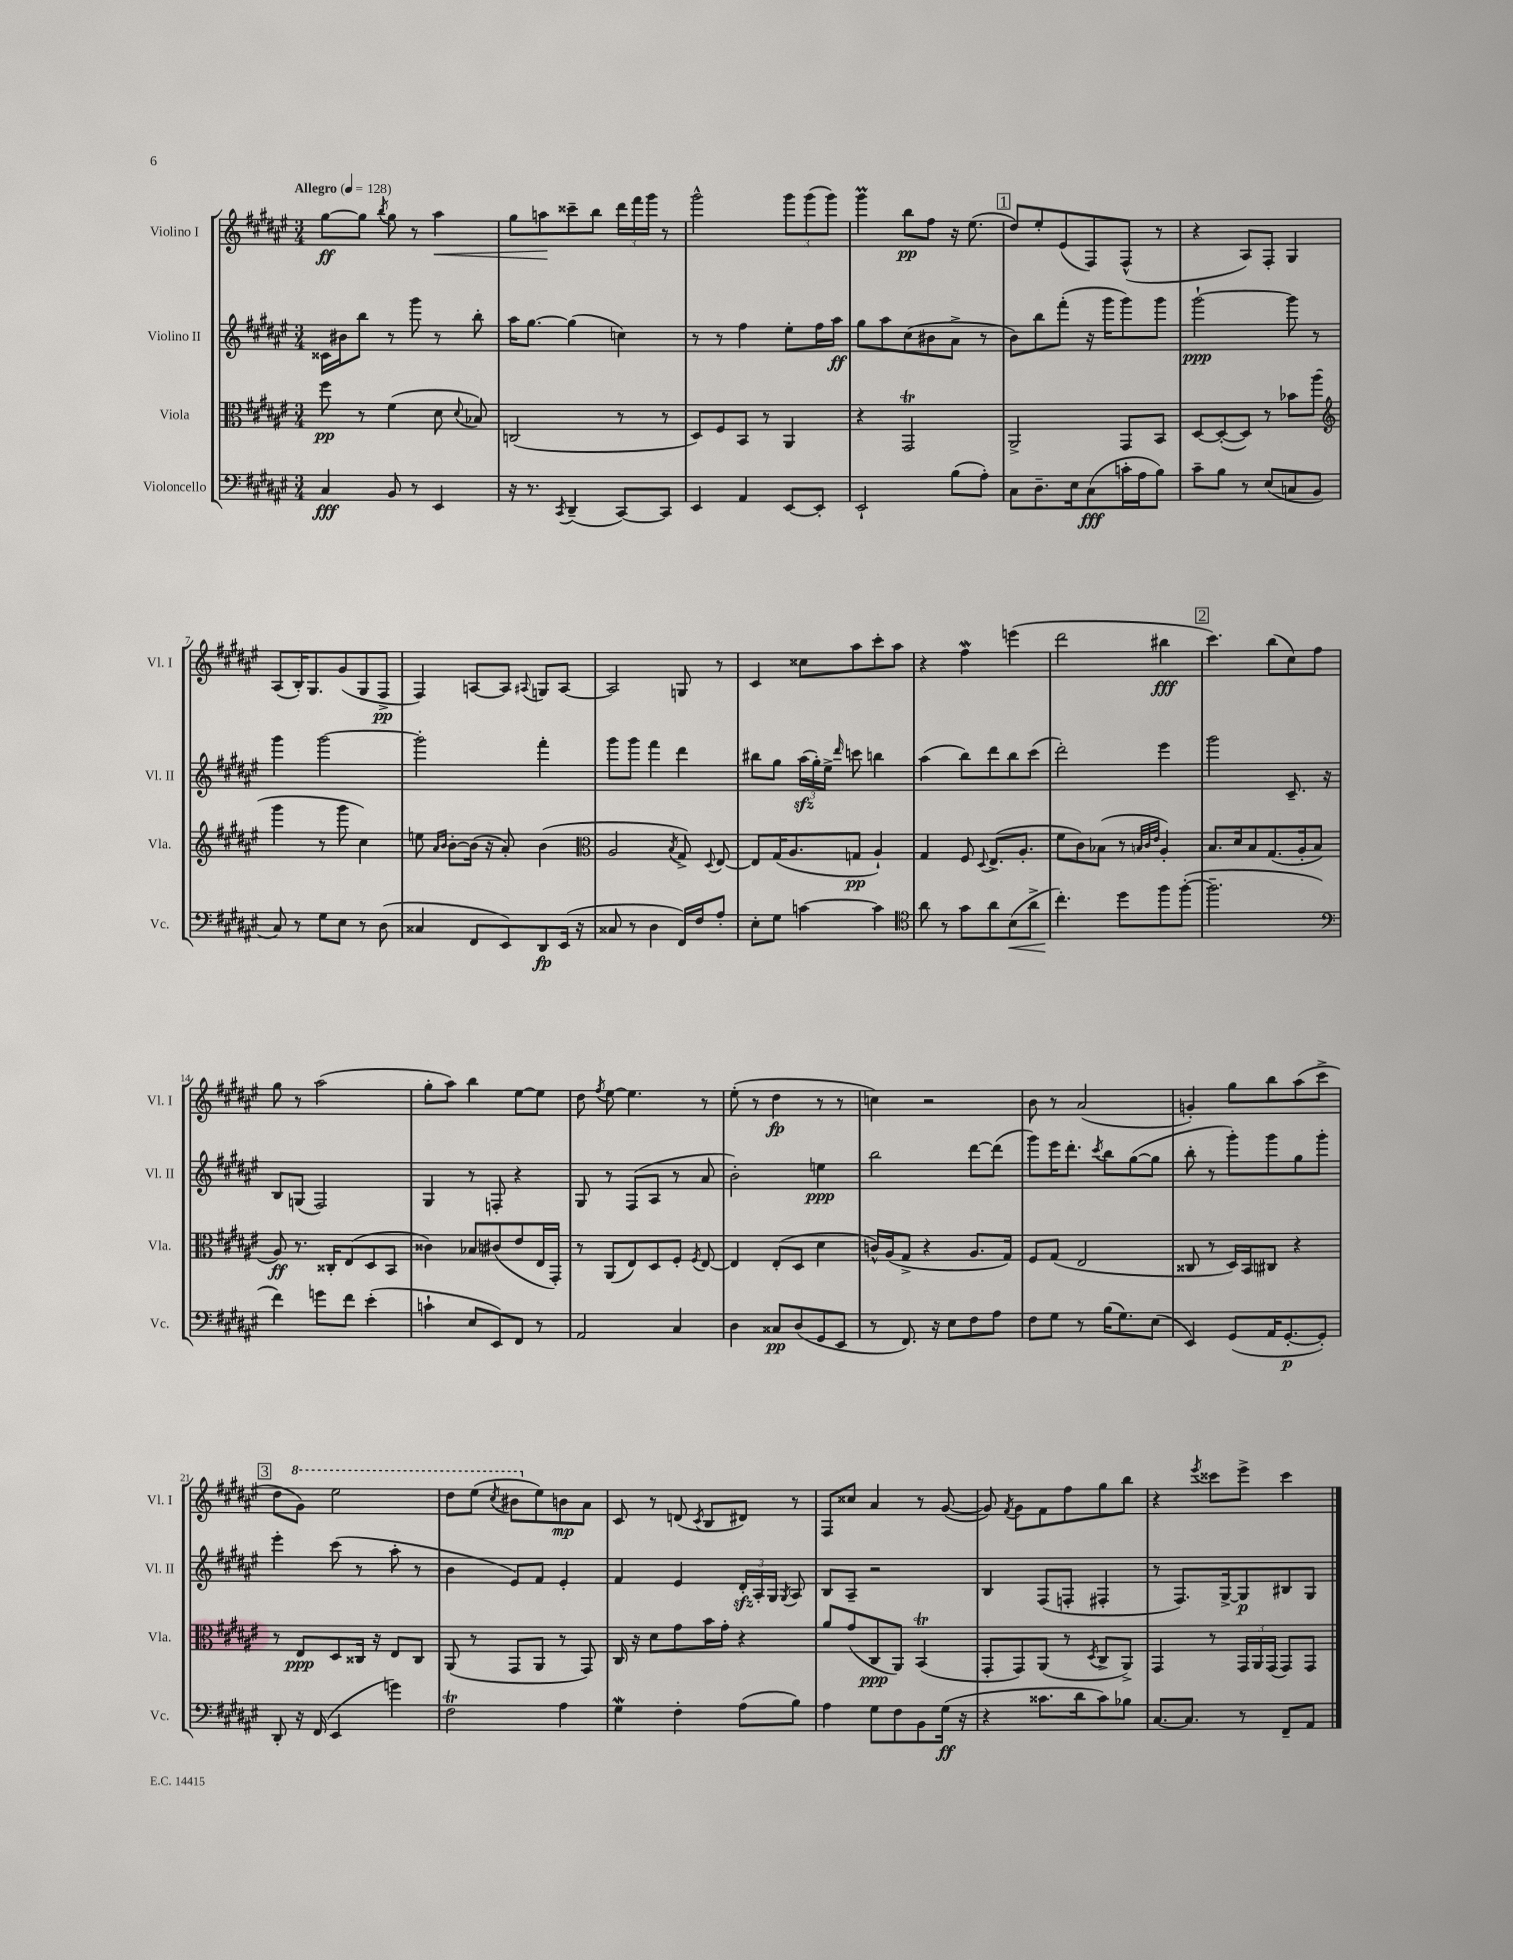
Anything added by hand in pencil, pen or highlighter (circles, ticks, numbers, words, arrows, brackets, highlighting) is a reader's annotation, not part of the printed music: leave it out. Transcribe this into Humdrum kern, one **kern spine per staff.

**kern	**dynam	**kern	**dynam	**kern	**dynam	**kern	**dynam
*part4	*part4	*part3	*part3	*part2	*part2	*part1	*part1
*staff4	*staff4	*staff3	*staff3	*staff2	*staff2	*staff1	*staff1
*I"Violoncello	*	*I"Viola	*	*I"Violino II	*	*I"Violino I	*
*I'Vc.	*	*I'Vla.	*	*I'Vl. II	*	*I'Vl. I	*
*clefF4	*	*clefC3	*	*clefG2	*	*clefG2	*
*k[f#c#g#d#a#e#]	*	*k[f#c#g#d#a#e#]	*	*k[f#c#g#d#a#e#]	*	*k[f#c#g#d#a#e#]	*
*M3/4	*	*M3/4	*	*M3/4	*	*M3/4	*
*MM128	*	*MM128	*	*MM128	*	*MM128	*
=1	=1	=1	=1	=1	=1	=1	=1
!	!	!	!	!	!	!LO:TX:a:B:t=Allegro	!
4C#/	fff	8ff#\	pp	16c##X\LL	.	[8gg#\L	ff
.	.	.	.	16b#X\J	.	.	.
.	.	8r	.	8bb\J	.	8gg#\J]	.
.	.	.	.	.	.	8qbb/	.
8BB/	.	(4f#\	.	8r	.	8gg#\	.
8r	.	.	.	8ggg#\	.	8r	.
!	!	!	!	!	!	!	!LO:HP:b
4EE#/	.	8d#\	.	8r	.	4aa#\	<
.	.	8qqd#/	.	.	.	.	.
.	.	8B-X/)	.	8bb'\	.	.	.
=2	=2	=2	=2	=2	=2	=2	=2
16r	.	(2Cn/	.	16aa#\KL	.	8gg#\L	.
8.r	.	.	.	[8.gg#\J	.	.	.
.	.	.	.	.	.	8aan\	.
8qCC#/	.	.	.	.	.	.	.
(4DD#~/	.	.	.	(4gg#\]	.	8ccc##X~\	[
.	.	.	.	.	.	8bb\J	.
[8CC#/L)	.	8r	.	4ccn\)	.	24ddd#\LL	.
.	.	.	.	.	.	24fff#\	.
.	.	.	.	.	.	24ggg#\JJ	.
8CC#/J]	.	8r	.	.	.	8r	.
=3	=3	=3	=3	=3	=3	=3	=3
4EE#/	.	8D#/L)	.	8r	.	2ggg#^^\	.
.	.	8F#/	.	8r	.	.	.
4AA#/	.	8BB/J	.	4ff#\	.	.	.
.	.	8r	.	.	.	.	.
[8EE#/L	.	4AA#/	.	8ee#'\L	.	12ggg#\L	.
.	.	.	.	.	.	(12ggg#\	.
8EE#'/J]	.	.	.	16ff#\L	.	.	.
.	.	.	.	.	.	12ggg#\J)	.
.	.	.	.	16aa#\JJ	ff	.	.
=4	=4	=4	=4	=4	=4	=4	=4
2EE#`/	.	4r	.	8gg#\L	.	4ggg#M\	.
.	.	.	.	8aa#\	.	.	.
.	.	2GG#T/	.	(8cc#\	.	8bb\L	pp
.	.	.	.	8b#X\	.	8ff#\J	.
(8B\L	.	.	.	8a#^\J	.	16r	.
.	.	.	.	.	.	(8.ee#\	.
8A#'\J)	.	.	.	8r	.	.	.
!!LO:REH:place=s1:t=1
=5	=5	=5	=5	=5	=5	=5	=5
8C#\L	.	2AA#^/	.	8b\L)	.	8dd#/L)	.
8.D#~\	.	.	.	8bb\	.	8ee#'/	.
.	.	.	.	(8fff#'\J	.	(8e#/	.
16E#\k	.	.	.	.	.	.	.
(8C#\	fff	.	.	16r	.	8F#/)	.
.	.	.	.	16ggg#\KL	.	.	.
16cn'\L	.	8GG#/L	.	8ggg#\)	.	(8F#^^/J	.
16A#\J	.	.	.	.	.	.	.
8B\J)	.	8BB/J	.	8ggg#\J	.	8r	.
=6	=6	=6	=6	=6	=6	=6	=6
8c#~\L	.	[8D#/L	.	[2ggg#`\	ppp	4r	.
8B\J	.	(8D#'/_	.	.	.	.	.
8r	.	8D#/J])	.	.	.	8A#/L)	.
(8E#/L	.	8r	.	.	.	8F#'/J	.
8Cn/	.	8b-X\L	.	8ggg#\]	.	4G#/	.
8BB/J	.	(8aa#\J	.	8r	.	.	.
!!LO:LB:g=z
=7	=7	=7	=7	=7	=7	=7	=7
*	*	*clefG2	*	*	*	*	*
8C#/)	.	4ggg#\	.	4ggg#\	.	(8A#/L	.
8r	.	.	.	.	.	16B'/K)	.
.	.	.	.	.	.	8.G#/	.
8G#\L	.	8r	.	[2ggg#\	.	.	.
8E#\J	.	8ggg#\	.	.	.	(8g#/	.
8r	.	4cc#\)	.	.	.	8G#/	.
(8D#\	.	.	.	.	.	8F#^/J	pp
=8	=8	=8	=8	=8	=8	=8	=8
4C##X/	.	8een\	.	2ggg#'\]	.	4F#/)	.
.	.	16qqa#/LL	.	.	.	.	.
.	.	16qqb/JJ	.	.	.	.	.
.	.	[8b'\L	.	.	.	.	.
8FF#/L	.	(16b\Jk]	.	.	.	[8An/L	.
.	.	16r	.	.	.	.	.
8EE#/)	.	8a#'/)	.	.	.	8A/J]	.
.	.	.	.	.	.	8qqA#X/	.
8DD#/	fp	(4b\	.	4fff#'\	.	8Gn/L	.
(16EE#/Jk	.	.	.	.	.	[8A#/J	.
16r	.	.	.	.	.	.	.
=9	=9	=9	=9	=9	=9	=9	=9
*	*	*clefC3	*	*	*	*	*
8C##X/	.	2A#/	.	8ggg#\L	.	2A#/]	.
8r	.	.	.	8ggg#\J	.	.	.
4D#\	.	.	.	4fff#\	.	.	.
.	.	8qB/	.	.	.	.	.
16FF#/LL)	.	8G#^/)	.	4ddd#\	.	8Gn/	.
16F#/J	.	.	.	.	.	.	.
.	.	8qqD#/	.	.	.	.	.
8A#'/J	.	[8E#/	.	.	.	8r	.
=10	=10	=10	=10	=10	=10	=10	=10
8E#'\L	.	8E#/L]	.	8bb#X\L	.	4c#/	.
8G#\J	.	(16G#/K	.	8gg#\J	.	.	.
.	.	8.A#/	.	.	.	.	.
[4cn\	.	.	.	(24aa#zz\LL	.	8cc##X\L	.
.	.	.	.	24gg#'\)	.	.	.
.	.	.	.	24ee#^\JJ	.	.	.
.	.	.	.	16qqddd#/	.	.	.
.	.	8Gn/J	pp	8cccn\	.	8aa#\	.
4c\]	.	4A#`/)	.	4bbn\	.	8ccc#'\	.
.	.	.	.	.	.	8aa#\J	.
=11	=11	=11	=11	=11	=11	=11	=11
*clefC4	*	*	*	*	*	*	*
8a#\	.	4G#/	.	(4aa#\	.	4r	.
8r	.	.	.	.	.	.	.
8g#\L	.	8F#/	.	8bb\L)	.	4ff#w\	.
.	.	8qqD#/	.	.	.	.	.
8a#\	.	(8.E#^/L	.	8ddd#\	.	.	.
!	!LO:HP:b	!	!	!	!	!	!
(8B\	<	.	.	8bb\	.	(4eeen\	.
.	.	8.A#'/J	.	.	.	.	.
8a#^\J	.	.	.	(8ccc#\J	.	.	.
=12	=12	=12	=12	=12	=12	=12	=12
4.cc#'\)	.	8f#\L	.	2ddd#'\)	.	2ddd#\	.
.	.	8c#\)	.	.	.	.	.
.	.	(8B-X\J	.	.	.	.	.
8dd#\L	[	8r	.	.	.	.	.
.	.	32qqBn/LLL	.	.	.	.	.
.	.	32qqc#/	.	.	.	.	.
.	.	32qqe#/JJJ	.	.	.	.	.
8ff#\	.	4A#'/)	.	4eee#\	.	4bb#X\	fff
([8ff#'\J	.	.	.	.	.	.	.
!!LO:REH:place=s1:t=2
=13	=13	=13	=13	=13	=13	=13	=13
2.ff#~\]	.	8.B/L	.	2ggg#\	.	4.ccc#\)	.
.	.	16d#/k	.	.	.	.	.
.	.	8B/	.	.	.	.	.
.	.	(8.G#/	.	.	.	(8bb\L	.
.	.	.	.	8.c#~/	.	8cc#\)	.
.	.	16A#'/k	.	.	.	.	.
.	.	8B/J	.	.	.	8ff#\J	.
.	.	.	.	16r	.	.	.
!!LO:LB:g=z
=14	=14	=14	=14	=14	=14	=14	=14
*clefF4	*	*	*	*	*	*	*
4f#\)	.	8A#/)	ff	8B/L	.	8gg#\	.
.	.	8.r	.	(8Gn/J	.	8r	.
8gn\L	.	.	.	2F#/)	.	(2aa#\	.
.	.	16C##X'/KL	.	.	.	.	.
8f#\J	.	(8E#/	.	.	.	.	.
(4e#'\	.	8D#/	.	.	.	.	.
.	.	8BB/J	.	.	.	.	.
=15	=15	=15	=15	=15	=15	=15	=15
4cn`\	.	4c##X\)	.	4G#/	.	8gg#'\L	.
.	.	.	.	.	.	8aa#\J)	.
8E#/L	.	8B-X/L	.	8r	.	4bb\	.
8EE#/)	.	(8c#X/	.	8Fn'/	.	.	.
8FF#/J	.	8e#/	.	4r	.	[8ee#\L	.
8r	.	16E#/L	.	.	.	8ee#\J]	.
.	.	16GG#'/JJ)	.	.	.	.	.
=16	=16	=16	=16	=16	=16	=16	=16
2AA#/	.	8r	.	8G#/	.	8dd#\	.
.	.	.	.	.	.	8qff#/	.
.	.	(8AA#/L	.	8r	.	[8ee#\	.
.	.	8E#/)	.	(8F#/L	.	4.ee#\]	.
.	.	8D#/	.	8A#/J	.	.	.
4C#/	.	8F#'/J	.	8r	.	.	.
.	.	8qF#/	.	.	.	.	.
.	.	[8E#/	.	8a#/	.	8r	.
=17	=17	=17	=17	=17	=17	=17	=17
4D#\	.	4E#/]	.	2b'\)	.	(8ee#'\	.
.	.	.	.	.	.	8r	.
8C##X/L	pp	(8E#'/L	.	.	.	4dd#\	fp
(8D#/	.	8D#/J	.	.	.	.	.
8GG#/	.	4d#\	.	4een\	ppp	8r	.
8EE#/J	.	.	.	.	.	8r	.
=18	=18	=18	=18	=18	=18	=18	=18
8r	.	16cn^^/LL)	.	2bb\	.	4ccn\)	.
.	.	(16A#/J	.	.	.	.	.
8.FF#/)	.	8G#^/J	.	.	.	.	.
.	.	4r	.	.	.	2r	.
16r	.	.	.	.	.	.	.
8E#\L	.	.	.	.	.	.	.
8F#\	.	8.A#/L	.	[8ddd#\L	.	.	.
8A#\J	.	.	.	(8ddd#\J]	.	.	.
.	.	16G#/Jk)	.	.	.	.	.
=19	=19	=19	=19	=19	=19	=19	=19
8F#\L	.	8F#/L	.	8ggg#\L)	.	8b\	.
8G#\J	.	(8G#/J	.	16eee#\K	.	8r	.
.	.	.	.	8.ddd#'\J	.	.	.
8r	.	2E#/	.	.	.	(2a#/	.
.	.	.	.	8qccc#/	.	.	.
(16B\KL	.	.	.	8bb\L	.	.	.
8.G#\)	.	.	.	.	.	.	.
.	.	.	.	([8gg#\	.	.	.
(8E#\J	.	.	.	8gg#\J]	.	.	.
=20	=20	=20	=20	=20	=20	=20	=20
4EE#/)	.	8C##X/	.	8bb'\	.	4gn'/)	.
.	.	8r	.	8r	.	.	.
(8GG#/L	.	16D#/LL)	.	8ggg#'\L)	.	8gg#\L	.
.	.	16BB/J	.	.	.	.	.
16AA#/K	.	8C#X/J	.	8ggg#\	.	8bb\	.
[8.GG#'/	p	.	.	.	.	.	.
.	.	4r	.	8gg#\	.	(8aa#\	.
8GG#'/J])	.	.	.	8ggg#'\J	.	8ccc#^\J	.
!!LO:LB:g=z
!!LO:REH:place=s1:t=3
=21	=21	=21	=21	=21	=21	=21	=21
8DD#'/	.	8r	.	4eee#'\	.	8dd#\L	.
*	*	*	*	*	*	*8va	*
16r	.	8E#/L	ppp	.	.	8gg#\J)	.
(16FF#/	.	.	.	.	.	.	.
4EE#/	.	8D#/	.	(8ccc#\	.	2eee#\	.
.	.	16C##X/Jk	.	8r	.	.	.
.	.	16r	.	.	.	.	.
4gn\)	.	8E#/L	.	8aa#'\	.	.	.
.	.	8C##/J	.	8r	.	.	.
=22	=22	=22	=22	=22	=22	=22	=22
2F#T\	.	(8AA#/	.	4b\	.	8ddd#\L	.
.	.	8r	.	.	.	(8eee#\J	.
.	.	.	.	.	.	8qccc#/	.
.	.	8GG#/L	.	8e#/L)	.	8bb#X\L	.
*	*	*	*	*	*	*X8va	*
.	.	8AA#/J	.	8f#/J	.	8ee#\)	.
4A#\	.	8r	.	4e#'/	.	8bn\	mp
.	.	8GG#/)	.	.	.	8a#\J	.
=23	=23	=23	=23	=23	=23	=23	=23
4G#W\	.	16C#/	.	4f#/	.	8c#/	.
.	.	16r	.	.	.	.	.
.	.	8d#\L	.	.	.	8r	.
4F#'\	.	8g#\	.	4e#/	.	(8dn/	.
.	.	.	.	.	.	8qc#/	.
.	.	16b\L	.	.	.	8B/L	.
.	.	16g#'\JJ	.	.	.	.	.
(8A#\L	.	4r	.	24d#zz'/LL	.	8d#X/J)	.
.	.	.	.	24A#'/	.	.	.
.	.	.	.	24G#/JJ	.	.	.
.	.	.	.	8qG#/	.	.	.
8B\J)	.	.	.	8A#/	.	8r	.
=24	=24	=24	=24	=24	=24	=24	=24
4A#\	.	8a#/L	.	8B/L	.	8F#/L	.
.	.	(8g#/	.	8A#~/J	.	8cc##X/J	.
8G#\L	.	8C#/	ppp	2r	.	4a#/	.
8F#\	.	8AA#/J)	.	.	.	.	.
8BB\	.	(4BBT/	.	.	.	8r	.
(16G#\Jk	ff	.	.	.	.	([8g#/	.
16r	.	.	.	.	.	.	.
=25	=25	=25	=25	=25	=25	=25	=25
4r	.	8GG#'/L	.	4B/	.	8g#/])	.
.	.	.	.	.	.	8qf#/	.
.	.	8GG#/)	.	.	.	8g#\L	.
8.c##X\L	.	(8AA#/J	.	(8F#/L	.	8f#\	.
.	.	8r	.	8Fn'/J	.	8ff#\	.
16d#\k	.	.	.	.	.	.	.
.	.	8qD#/	.	.	.	.	.
8c##\)	.	8C#^/L	.	4F#X'/	.	8gg#\	.
8B-X\J	.	8AA#^/J)	.	.	.	8bb\J	.
=26	=26	=26	=26	=26	=26	=26	=26
[8.C#/L	.	4GG#/	.	8r	.	4r	.
.	.	.	.	8.F#/L)	.	.	.
8.C#/J]	.	.	.	.	.	.	.
.	.	.	.	.	.	8qeee#/	.
.	.	8r	.	.	.	8ccc##X\L	.
.	.	.	.	[16G#^/k	.	.	.
8r	.	24GG#/LL	.	8G#/]	p	8eee#^\J	.
.	.	24AA#/	.	.	.	.	.
.	.	(24GG#/JJ	.	.	.	.	.
8FF#~/L	.	8GG#/L)	.	8B#X/	.	4ccc##\	.
8AA#/J	.	8GG#/J	.	8G#/J	.	.	.
==	==	==	==	==	==	==	==
*-	*-	*-	*-	*-	*-	*-	*-
